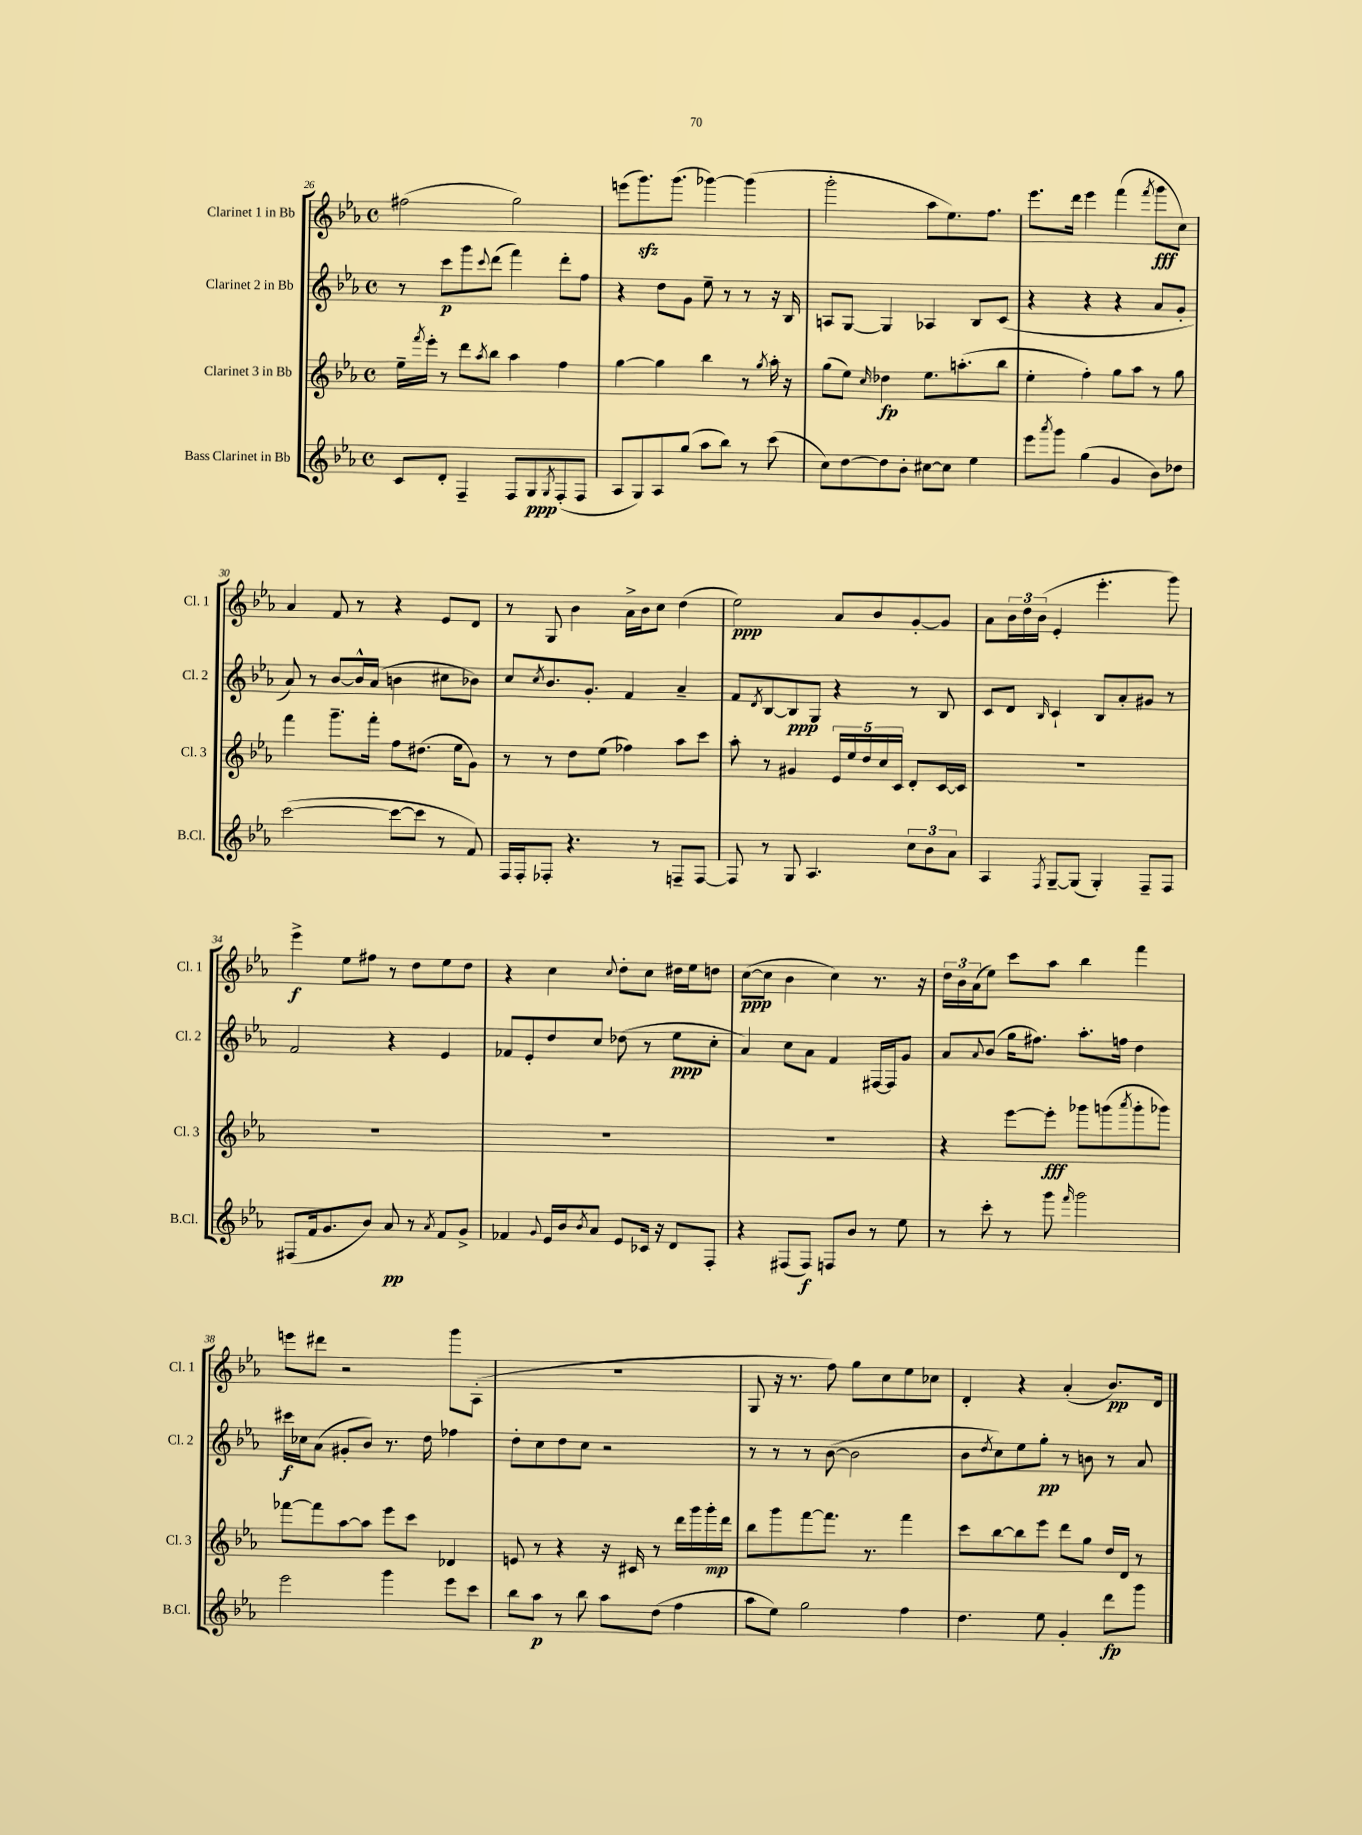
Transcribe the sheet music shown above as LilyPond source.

<<
\new StaffGroup <<
\new Staff = "s0" \with { instrumentName = "Clarinet 1 in Bb" shortInstrumentName = "Cl. 1" } {
    \clef treble \key ees \major \defaultTimeSignature \time 4/4
    fis''2( g''2) |
    e'''8( g'''8.\sfz) g'''8.( ges'''4~) ges'''4( |
    g'''2-. aes''8 ees''8.) f''8. |
    ees'''8. d'''16 ees'''4 f'''4( \acciaccatura { f'''8 } g'''8\fff c''8) |
    aes'4 f'8 r8 r4 ees'8 d'8 |
    r8 g8 bes'4 aes'16-> bes'16 c''8 d''4( |
    ees''2\ppp) aes'8 bes'8 g'8~-. g'8 |
    aes'8 \tuplet 3/2 { bes'16 d''16 bes'16( } ees'4-. ees'''4.-. g'''8) |
    ees'''4->\f ees''8 fis''8 r8 d''8 ees''8 d''8 |
    r4 c''4 \appoggiatura { c''8 } d''8-. c''8 dis''16 ees''16 d''8 |
    c''8~\ppp( c''8 bes'4 c''4) r8. r16 |
    \tuplet 3/2 { d''16 bes'16 aes'16( } ees''8) c'''8 aes''8 bes''4 f'''4 |
    e'''8 dis'''8 r2 g'''8 aes8-.( |
    R1 |
    g8 r16 r8. f''8) g''8 c''8 ees''8 ces''8 |
    d'4-. r4 aes'4-.( bes'8.\pp) d'16 \bar "|." |
}
\new Staff = "s1" \with { instrumentName = "Clarinet 2 in Bb" shortInstrumentName = "Cl. 2" } {
    \clef treble \key ees \major \defaultTimeSignature \time 4/4
    r8 c'''8\p g'''8 \appoggiatura { c'''8 } d'''8( f'''4) d'''8-. f''8 |
    r4 d''8 g'8 ees''8-- r8 r8 r16 bes16 |
    a8 g8~ g4 aes4 bes8 c'8( |
    r4 r4 r4 aes'8 g'8-. |
    aes'8) r8 bes'8~ bes'16-^ aes'16( b'4 cis''8 bes'8) |
    c''8 \acciaccatura { c''8 } bes'8. g'8.-. f'4 aes'4-- |
    f'8 \acciaccatura { d'8 } bes8~ bes8\ppp g8 r4 r8 bes8 |
    c'8 d'8 \grace { bes16 } c'4-! bes8 aes'8-. gis'8 r8 |
    f'2 r4 ees'4 |
    fes'8 ees'8-. d''8 c''8 des''8( r8 ees''8\ppp c''8-. |
    aes'4) c''8 aes'8 f'4 fis16~ fis16 g'8 |
    aes'8 \appoggiatura { aes'8 } bes'8( g''16 fis''8.) aes''8.-. f''16 d''4 |
    cis'''16\f ces''16 aes'8( gis'8-. bes'8) r8. d''16 fes''4 |
    d''8-. c''8 d''8 c''8 r2 |
    r8 r8 r8 bes'8~( bes'2 |
    bes'8 \acciaccatura { d''8 } c''8) ees''8 g''8-.\pp r8 b'8 r8 aes'8 \bar "|." |
}
\new Staff = "s2" \with { instrumentName = "Clarinet 3 in Bb" shortInstrumentName = "Cl. 3" } {
    \clef treble \key ees \major \defaultTimeSignature \time 4/4
    ees''16-- \acciaccatura { f'''8 } ees'''16-. r8 d'''8 \acciaccatura { aes''8 } bes''8 aes''4 f''4 |
    g''4~ g''4 bes''4 r8 \acciaccatura { g''8 } aes''16-. r16 |
    g''8( ees''8) \grace { c''16 } des''4\fp ees''8. a''8.-.( bes''8 |
    ees''4-. f''4-.) g''8 aes''8 r8 g''8 |
    f'''4 g'''8.-- f'''16-. f''8 dis''8.( ees''16 g'8) |
    r8 r8 d''8 ees''8( fes''4) aes''8 c'''8 |
    aes''8-. r8 gis'4 \tuplet 5/4 { ees'16 ees''16 d''16 c''16 c'16 } d'8-. c'16~ c'16 |
    R1 |
    R1 |
    R1 |
    R1 |
    r4 ees'''8~ ees'''8-.\fff ges'''8 g'''8( \acciaccatura { aes'''8 } g'''8-. ges'''8) |
    fes'''8~ fes'''8 aes''8~ aes''8 ees'''8 c'''8 des'4 |
    e'8 r8 r4 r16 cis'16 r8 d'''16 g'''16 g'''16-.\mp d'''16 |
    bes''8 g'''8 f'''8~ f'''8. r8. f'''4 |
    c'''8 bes''8~ bes''8 ees'''8 d'''8 g''8 d''16 d'16 r8 \bar "|." |
}
\new Staff = "s3" \with { instrumentName = "Bass Clarinet in Bb" shortInstrumentName = "B.Cl." } {
    \clef treble \key ees \major \defaultTimeSignature \time 4/4
    c'8 d'8-. f4-- f8 g8\ppp \acciaccatura { g8 } f8-.( f8 |
    aes8 g8) aes8 g''8( aes''8 bes''8) r8 c'''8( |
    c''8) d''8~ d''8 bes'8-. cis''8~ cis''8 ees''4 |
    ees'''8 \acciaccatura { aes'''8 } g'''8 g''4( g'4 bes'8) des''8 |
    c'''2~( c'''8~ c'''8 r8 f'8) |
    f16 f16-. fes8-. r4. r8 f8-- f8~ |
    f8 r8 g8 aes4. \tuplet 3/2 { c''8 bes'8 aes'8 } |
    aes4 \acciaccatura { f8 } g8~-- g8( g4-.) f8-- f8 |
    fis8( f'16 g'8. bes'8) aes'8\pp r8 \acciaccatura { aes'8 } f'8 g'8-> |
    fes'4 \appoggiatura { g'8 } ees'16 bes'16 \acciaccatura { bes'8 } aes'8 ees'8 ces'16 r16 d'8 f8-. |
    r4 fis8( fis8\f) f8 bes'8 r8 ees''8 |
    r8 c'''8-. r8 g'''8 \grace { f'''16 } g'''2 |
    ees'''2 g'''4 ees'''8 c'''8 |
    bes''8 aes''8\p r8 bes''8 aes''8 d''8( f''4 |
    aes''8 ees''8) g''2 f''4 |
    d''4. ees''8 g'4-. d'''8\fp g'''8 \bar "|." |
}
>>
>>
\layout { \context { \Score currentBarNumber = #26 } }
